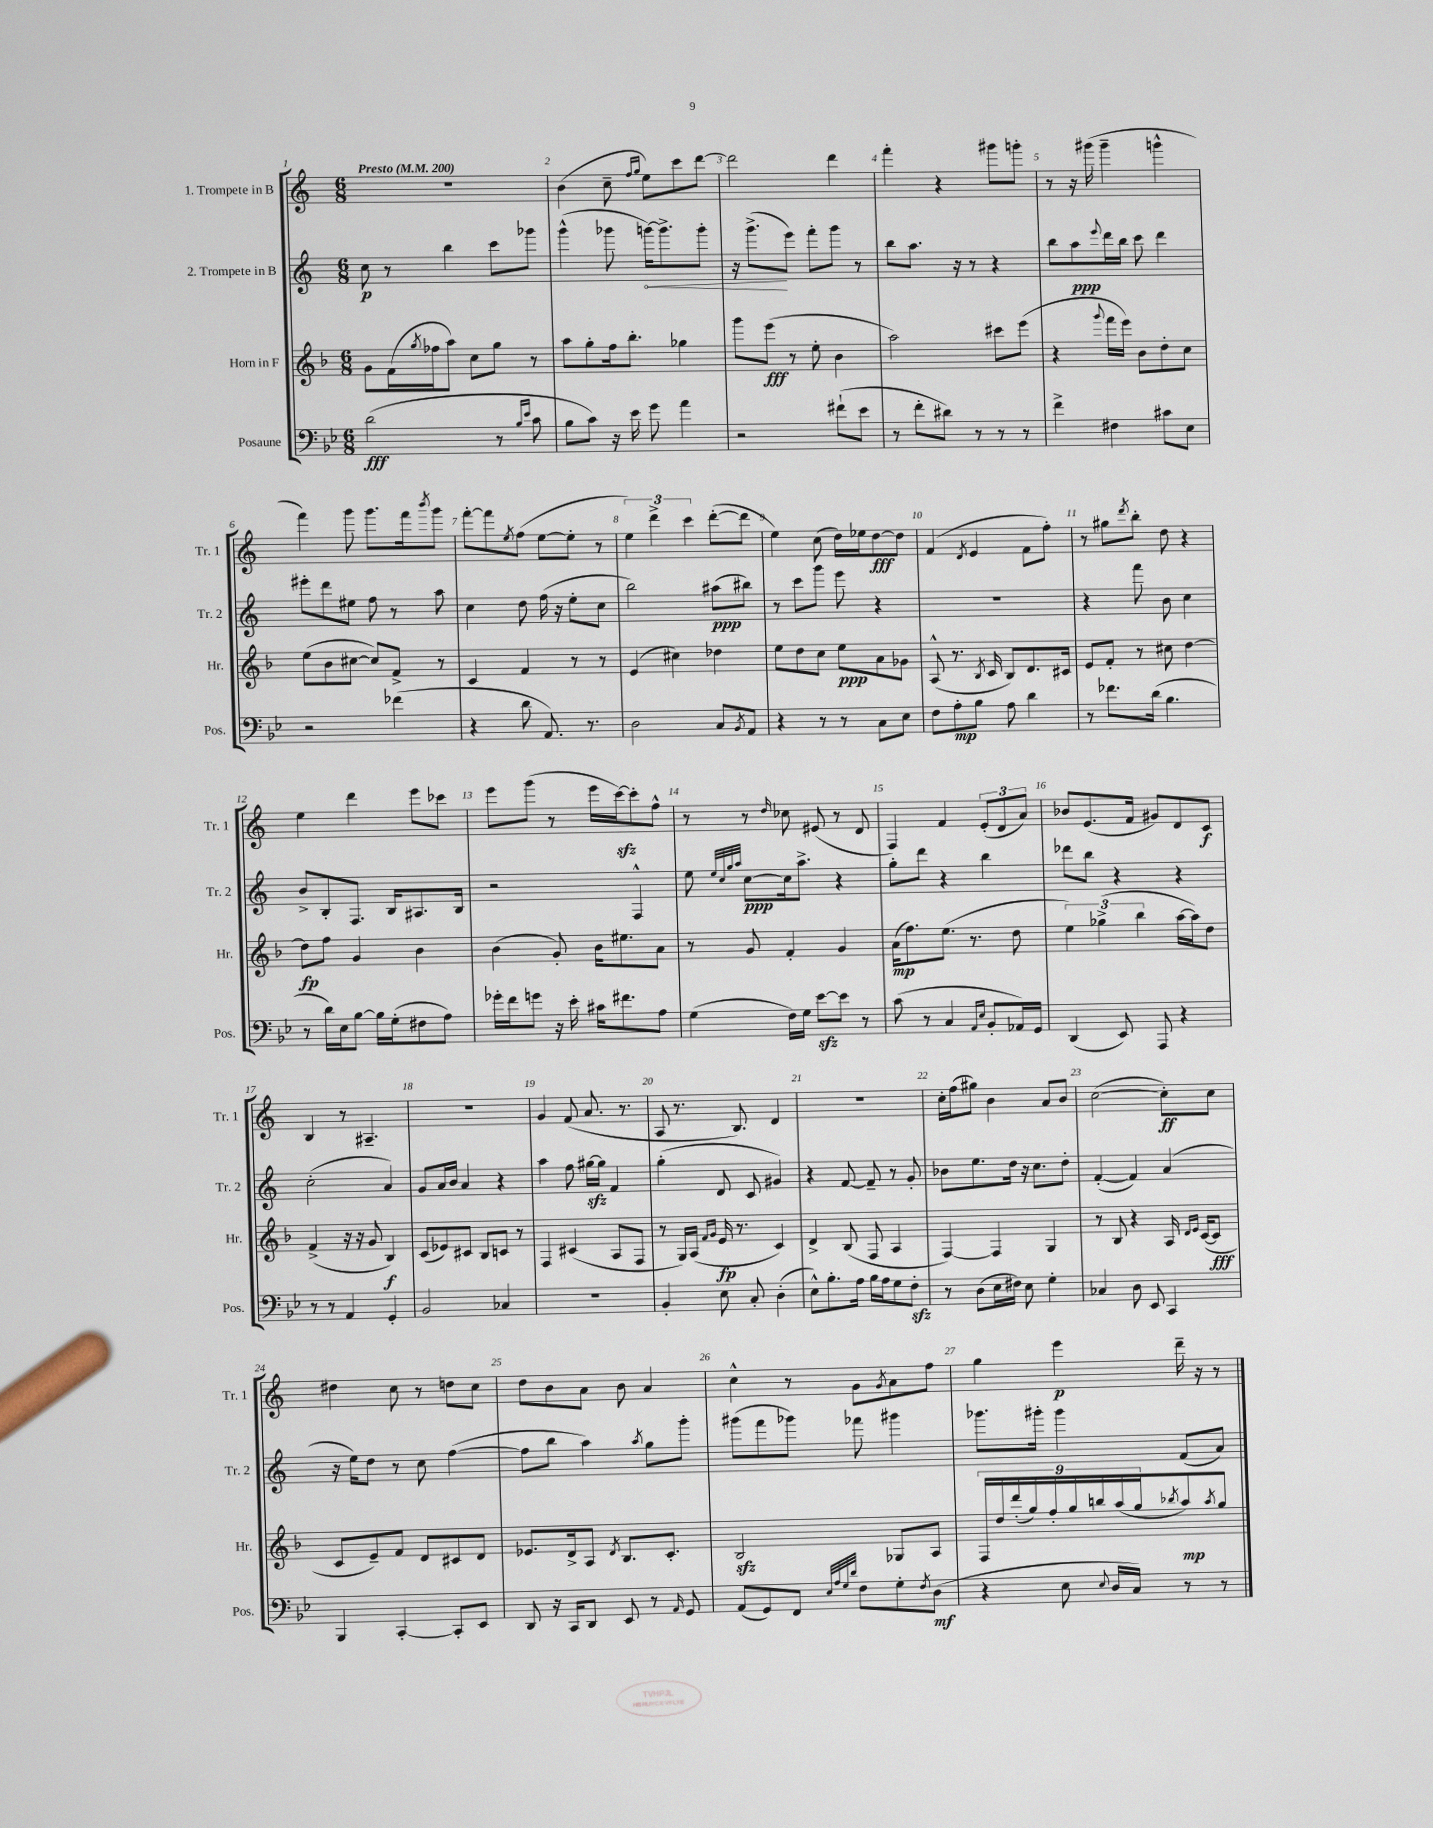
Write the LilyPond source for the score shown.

<<
\new StaffGroup <<
\new Staff = "s0" \with { instrumentName = "1. Trompete in B" shortInstrumentName = "Tr. 1" } {
    \clef treble \key c \major \numericTimeSignature \time 6/8 \tempo "Presto" 4 = 200
    R2. |
    b'4( c''8-- \grace { f''16 g''16 } e''8) c'''8 d'''8~ |
    d'''2 d'''4 |
    f'''4-. r4 gis'''8 g'''8-. |
    r8 r16 gis'''16( gis'''4-- g'''4-^ |
    f'''4) g'''8 g'''8. f'''16 \acciaccatura { b'''8 } g'''8 |
    f'''8~-. f'''8 \acciaccatura { e''8 } f''8( e''8~ e''8-. r8 |
    \tuplet 3/2 { e''4) d'''4-> c'''4 } d'''8~-.( d'''8 |
    e''4) c''8( d''16) ees''16 d''8~\fff d''8 |
    f'4( \acciaccatura { d'8 } e'4 f'8 f''8-.) |
    r8 gis''8 \acciaccatura { d'''8 } b''8-. d''8 r4 |
    e''4 d'''4 e'''8 ces'''8 |
    e'''8 g'''8( r8 e'''16 c'''16~\sfz) c'''8-. f''8-^ |
    r8 r8 \grace { d''16 } ces''8 eis'8( r8 d'8 |
    f4) f'4 \tuplet 3/2 { e'8-.( d'8 a'8) } |
    bes'8 e'8.( f'16 gis'8) d'8 c'8\f |
    b4 r8 ais4.-- |
    R2. |
    g'4 f'8( a'8. r8. |
    a8 r8. b8.) d'4 |
    r2. |
    c''16-. f''16( gis''8) b'4 a'8 b'8 |
    c''2~( c''8-.\ff) c''8 |
    dis''4 c''8 r8 d''8 c''8 |
    d''8 b'8 a'8 b'8 a'4 |
    c''4-^ r8 g'8 \acciaccatura { g'8 } a'8 f''8 |
    g''4 e'''4\p d'''16-- r16 r8 \bar "|." |
}
\new Staff = "s1" \with { instrumentName = "2. Trompete in B" shortInstrumentName = "Tr. 2" } {
    \clef treble \key c \major \numericTimeSignature \time 6/8
    c''8\p r8 b''4 c'''8 ges'''8 |
    g'''4-^( ges'''8 \once \override Hairpin.circled-tip = ##t g'''16~\<) g'''8.-> g'''8-. |
    r16 g'''8.->\!( e'''8) f'''8-. g'''8 r8 |
    b''8 a''8. r16 r8 r4 |
    b''8 a''8\ppp \appoggiatura { e'''8 } d'''16 b''16 c'''8 d'''4 |
    eis'''8-. d'''8 eis''8 f''8 r8 a''8 |
    c''4 d''8 f''16( r16 e''8-. c''8 |
    b''2) ais''8\ppp( bis''8) |
    r8 c'''8 g'''8 e'''8 r4 |
    R2. |
    r4 f'''8 b'8 c''4 |
    b'8-> b8-. f8. b16 ais8. b16 |
    r2 f4-^ |
    e''8 \grace { e''32 c''32 g''32 a''32 } c''8~\ppp c''16 a''8.-> r4 |
    g''8-. d'''8 r4 b''4 |
    des'''8 b''8 r4 r4 |
    c''2-.( a'4) |
    g'8 a'16 b'16 a'4 r4 |
    a''4 f''8 gis''16~\sfz gis''16 f'4 |
    g''4-.( d'8 c'8 gis'4) |
    r4 f'8~ f'8-- r8 g'8-. |
    bes'8 e''8. d''16 r16 c''8. d''8-. |
    f'4~-.( f'4) a'4( |
    r16 e''16) d''8 r8 c''8 f''4~( |
    f''8 b''8 a''4) \acciaccatura { a''8 } g''8 g'''8-. |
    gis'''8( f'''8 ges'''8) fes'''8 gis'''4 |
    ges'''8. gis'''16-. gis'''4 f'8( a'8) \bar "|." |
}
\new Staff = "s2" \with { instrumentName = "Horn in F" shortInstrumentName = "Hr." } {
    \clef treble \key f \major \numericTimeSignature \time 6/8
    g'8 f'16( \acciaccatura { g''8 } fes''16 a''8) c''8 g''8 r8 |
    a''8 g''8-. f''16 bes''8.-. ges''4 |
    g'''8 e'''8\fff( r8 e''8-. bes'4 |
    a''2) cis'''8 e'''8( |
    r4 \appoggiatura { g'''8 } f'''16 e'''16) bes'8 d''8-. c''8 |
    e''8( bes'8 cis''8~ cis''8) f'8-> r8 |
    c'4 f'4 r8 r8 |
    e'4( cis''4) des''4 |
    e''8 d''8 c''8 e''8\ppp a'8 ges'8 |
    a8-^( r8. \acciaccatura { bes8 } c'16 bes8) d'8. cis'16 |
    e'8 f'8-. r8 cis''8 d''4~ |
    d''8\fp f''8 g'4 bes'4 |
    bes'4( g'8-.) bes'16 eis''8. a'8 |
    r8 g'8 f'4-. g'4 |
    a'16\mp( f''8.) e''8.( r8. d''8 |
    \tuplet 3/2 { e''4) ges''4->( bes''4 } a''16~ a''16) d''8 |
    f'4->( r16 r16 g'8 bes4\f) |
    c'8( ees'8) cis'8 bes8 c'8 r8 |
    f4 cis'4( a8 f8 |
    r8 g16) a16( \grace { f'16 g'16 } e'16\fp r8. c'4) |
    d'4-> bes8( f8 a4 |
    f4~) f4 g4 |
    r8 bes8 r4 a16 \grace { d'16 e'16 } c'16~( c'8\fff |
    c'8 e'8--) f'8 d'8 cis'8 d'8 |
    ees'8. d'16-> a8 \acciaccatura { d'8 } bes8. c'8.-. |
    bes2\sfz ges8 a8 |
    \tuplet 9/8 { f16 d''16 d'''16-.( g''16) f''16-. g''16 b''16 a''16( g''16 } \acciaccatura { bes''8 } a''8\mp) \acciaccatura { a''8 } g''8 \bar "|." |
}
\new Staff = "s3" \with { instrumentName = "Posaune" shortInstrumentName = "Pos." } {
    \clef bass \key bes \major \numericTimeSignature \time 6/8
    d'2\fff( r8 \grace { bes16 ees'16 } c'8 |
    bes8 c'8) r16 ees'16 g'8 a'4 |
    r2 fis'8-!( ees'8 |
    r8 f'8-. dis'8) r8 r8 r8 |
    f'4-> fis4 cis'8 ees8 |
    r2 fes'4( |
    r4 d'8 a,8.) r8. |
    d2 c8 \acciaccatura { bes,8 } a,8 |
    r4 r8 r8 c8 ees8 |
    f8 a8-.\mp bes8 a8 d'4 |
    r8 fes'8. d'16( bes4. |
    r8 d'16) ees16 bes8~ bes16 g16-.( fis8 a8) |
    ges'16-. f'16 g'8 r16 ees'16-. cis'16 fis'8. a8 |
    g4( f16) g16 ees'8~\sfz ees'8 r8 |
    c'8( r8 c4 \grace { a,16 ees16 } bes,8-. aes,16) g,16 |
    d,4( ees,8) a,,8 r4 |
    r8 r8 a,4 g,4-. |
    bes,2 ces4 |
    R2. |
    bes,4-. ees8 c8-. d4-.( |
    ees8-^) bes8.-. a16 bes16 a16 g8 f8-.\sfz |
    r8 d8( ees16 fis16) ees8 g4-. |
    ces4 d8 ees,8 c,4 |
    bes,,4 c,4~-. c,8-. ees,8 |
    d,8 r16 c,16 d,8 ees,8 r8 \grace { a,16 } g,8 |
    a,8( g,8) f,8 \grace { ees32 a32 g32 d'32 } f8 g8-. \acciaccatura { f8 } d8\mf( |
    r4 ees8 \appoggiatura { ees8 } d16 c16) r8 r8 \bar "|." |
}
>>
>>
\layout { \context { \Score \override BarNumber.break-visibility = ##(#f #t #t) barNumberVisibility = #all-bar-numbers-visible } }
